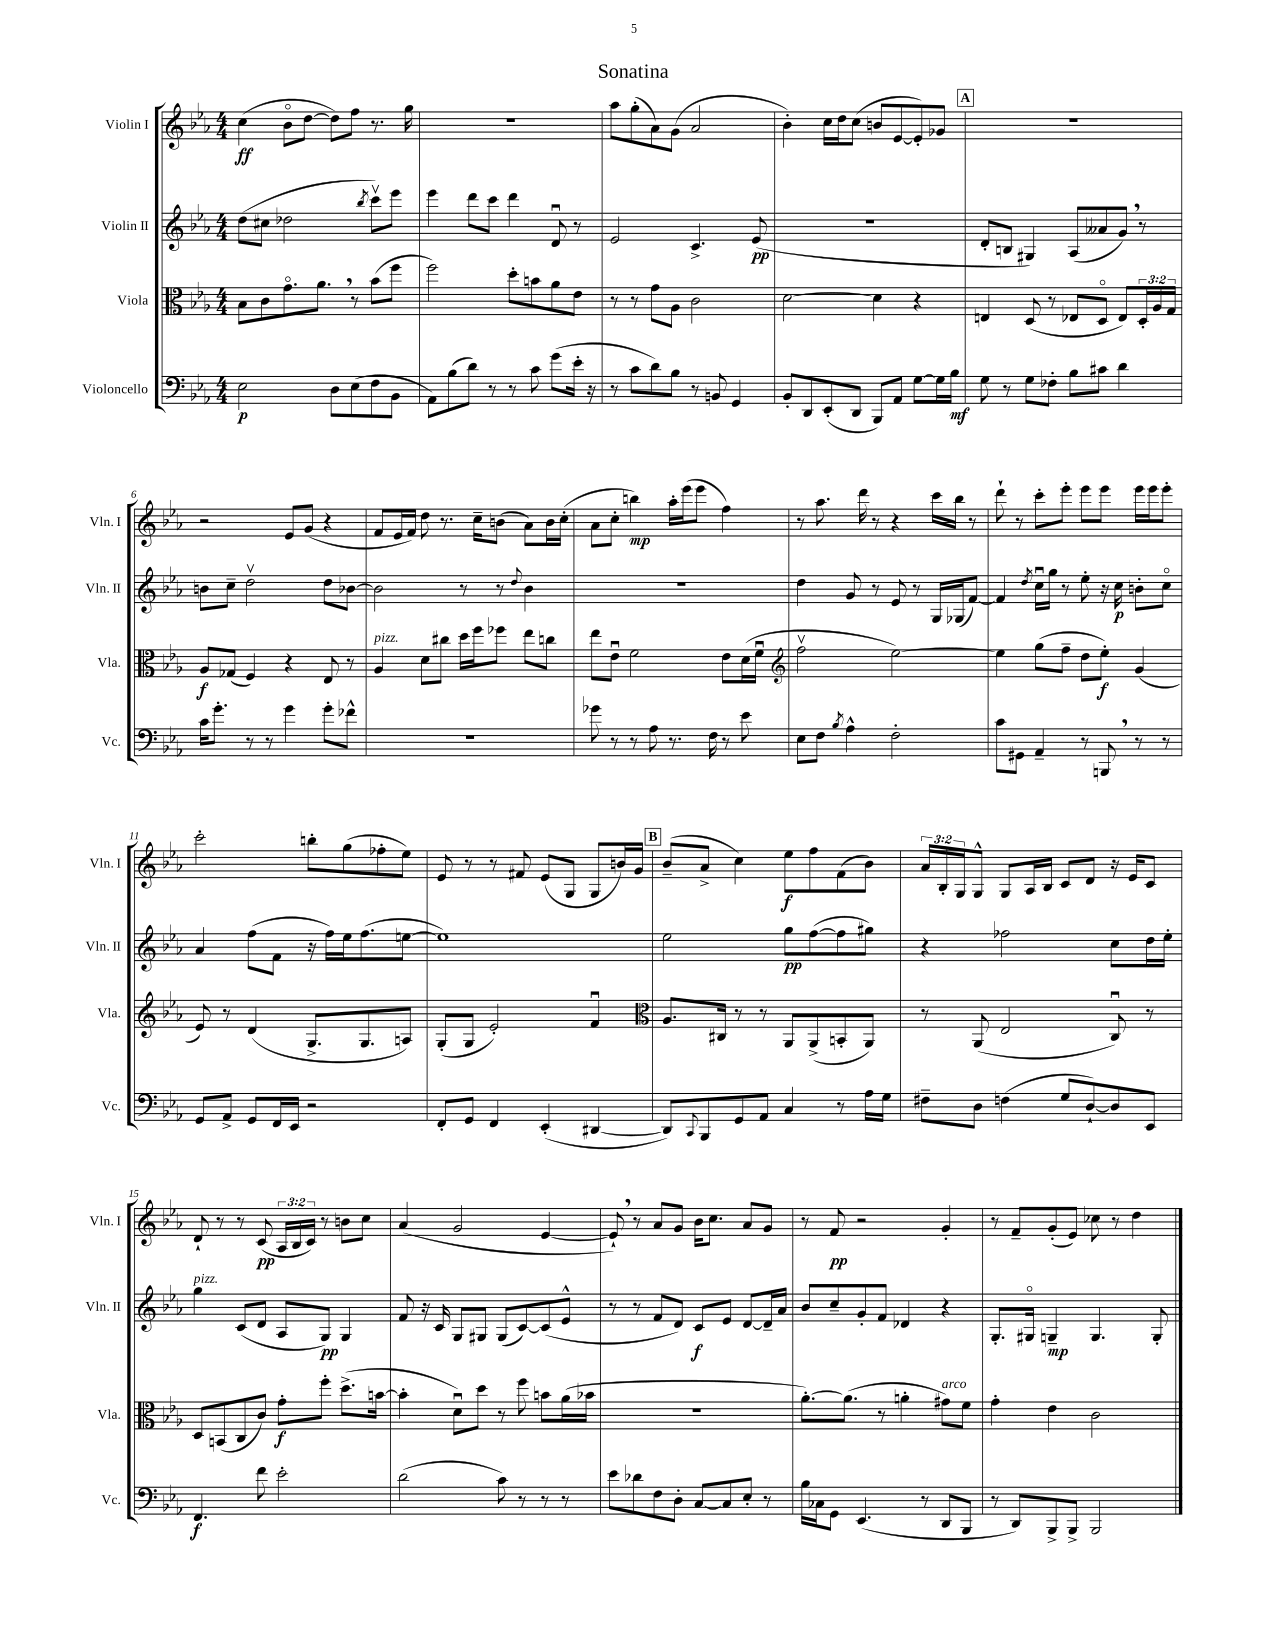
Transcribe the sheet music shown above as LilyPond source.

\header { title = "Sonatina" }
<<
\new StaffGroup <<
\new Staff = "s0" \with { instrumentName = "Violin I" shortInstrumentName = "Vln. I" } {
    \clef treble \key ees \major \numericTimeSignature \time 4/4 \override Staff.TupletNumber.text = #tuplet-number::calc-fraction-text
    c''4\ff( bes'8\flageolet d''8~ d''8) f''8 r8. g''16 |
    R1 |
    aes''8 g''8-.( aes'8) g'8( aes'2 |
    bes'4-.) c''16 d''16 c''8( b'8 ees'8~ ees'8-.) ges'8 |
    \mark \markup { \box "A" } R1 |
    r2 ees'8 g'8( r4 |
    f'8 ees'16 f'16) d''8 r8. c''16-- b'8( aes'8) b'16 c''16-.( |
    aes'8 c''8-. b''4\mp) aes''16-. ees'''16( ees'''8 f''4) |
    r8 aes''8. d'''16 r8 r4 c'''16 bes''16 r8 |
    d'''8-! r8 c'''8-. ees'''8-. ees'''8 ees'''8 ees'''16 ees'''16 ees'''8-. |
    c'''2-. b''8-. g''8( fes''8-. ees''8) |
    ees'8 r8 r8 fis'8 ees'8( g8 g8 b'16) g'16 |
    \mark \markup { \box "B" } bes'8--( aes'8-> c''4) ees''8\f f''8 f'8( bes'8) |
    \tuplet 3/2 { aes'16 bes16-. g16 } g8-^ g8 aes16 bes16 c'8 d'8 r16 ees'16 c'8 |
    d'8-! r8 r8 c'8\pp( \tuplet 3/2 { aes16 bes16 c'16) } r8 b'8 c''8 |
    aes'4( g'2 ees'4~ |
    ees'8-!) \breathe r8 aes'8 g'8 bes'16 c''8. aes'8 g'8 |
    r8 f'8\pp r2 g'4-. |
    r8 f'8-- g'8-.( ees'8) ces''8 r8 d''4 \bar "|." |
}
\new Staff = "s1" \with { instrumentName = "Violin II" shortInstrumentName = "Vln. II" } {
    \clef treble \key ees \major \numericTimeSignature \time 4/4
    d''8( cis''8 des''2 \acciaccatura { bes''8 } c'''8\upbow) ees'''8 |
    ees'''4 d'''8 c'''8 d'''4 d'8\downbow r8 |
    ees'2 c'4.-> ees'8\pp( |
    R1 |
    \mark \markup { \box "A" } d'8-. b8 gis4) aes8( aeses'8 g'8) \breathe r8 |
    b'8 c''8-- d''2\upbow d''8 bes'8~ |
    bes'2 r8 r8 \appoggiatura { d''8 } bes'4 |
    R1 |
    d''4 g'8 r8 ees'8 r8 g16 ges16( f'8~) |
    f'4 \acciaccatura { d''8 } c''16\downbow g''16 r8 ees''8-. r16 c''16\p b'8-. c''8\flageolet |
    aes'4 f''8( f'8 r16 f''16) ees''16 f''8.( e''8~ |
    e''1) |
    \mark \markup { \box "B" } ees''2 g''8\pp f''8~( f''8 gis''8) |
    r4 fes''2 c''8 d''16 ees''16-. |
    g''4^\markup { \italic "pizz." } c'8( d'8 aes8 g8\pp) g4 |
    f'8 r16 c'16 g8 gis8 gis8( c'8~) c'8( ees'8-^ |
    r8 r8 f'8 d'8) c'8\f ees'8 d'8~ d'16-- aes'16 |
    bes'8 c''8-- g'8-. f'8 des'4 r4 |
    g8.-. gis16\flageolet g4--\mp g4. g8-. \bar "|." |
}
\new Staff = "s2" \with { instrumentName = "Viola" shortInstrumentName = "Vla." } {
    \clef alto \key ees \major \numericTimeSignature \time 4/4 \override Staff.TupletNumber.text = #tuplet-number::calc-fraction-text
    bes8 c'8 g'8.\flageolet aes'8. \breathe r8 bes'8( f''8 |
    f''2) d''8-. b'8 aes'8 ees'8 |
    r8 r8 g'8 aes8 c'2 |
    d'2~ d'4 r4 |
    \mark \markup { \box "A" } e4 d8( r8 ees8 d8\flageolet ees8) \tuplet 3/2 { d16-. aes16 g16 } |
    aes8\f ges8( f4) r4 ees8 r8 |
    aes4^\markup { \italic "pizz." } d'8 cis''8 d''16 f''16 fes''8 ees''8 c''8 |
    ees''8 ees'8\downbow f'2 ees'8 d'16( f'16\downbow |
    \clef treble f''2\upbow ees''2~) |
    ees''4 g''8( f''8-- d''8 ees''8-.\f) g'4( |
    ees'8) r8 d'4( g8.-> g8. a8) |
    g8-.( g8 ees'2-.) f'4\downbow |
    \mark \markup { \box "B" } \clef alto aes8. cis16 r8 r8 aes,8 aes,8->( b,8-. aes,8) |
    r8 aes,8( ees2 c8\downbow) r8 |
    d8 b,8( c8 c'8) g'8-.\f f''8-. d''8.->( b'16~ |
    b'4-. d'8\downbow) d''8 r8 f''8 b'8 aes'16( bes'16 |
    R1 |
    aes'8.~-.) aes'8.( r8 a'4-. gis'8^\markup { \italic "arco" }) f'8 |
    g'4-. ees'4 c'2 \bar "|." |
}
\new Staff = "s3" \with { instrumentName = "Violoncello" shortInstrumentName = "Vc." } {
    \clef bass \key ees \major \numericTimeSignature \time 4/4
    ees2\p d8 ees8( f8 bes,8 |
    aes,8) bes8( d'8) r8 r8 c'8 g'8( ees'16-. r16 |
    r8 c'8 d'8) bes8 r8 b,8 g,4 |
    bes,8-. d,8 ees,8-.( d,8 bes,,8) aes,8 g8~ g16 bes16\mf |
    \mark \markup { \box "A" } g8 r8 g8 fes8-. bes8 cis'8 d'4 |
    c'16 g'8.-. r8 r8 g'4 g'8-. fes'8-^ |
    R1 |
    ges'8 r8 r8 aes8 r8. f16 r8 ees'8 |
    ees8 f8 \acciaccatura { bes8 } aes4-^ f2-. |
    c'8 gis,8 aes,4-- r8 b,,8 \breathe r8 r8 |
    g,8 aes,8-> g,8 f,16 ees,16 r2 |
    f,8-. g,8 f,4 ees,4-.( dis,4~ |
    \mark \markup { \box "B" } dis,8) \appoggiatura { c,8 } bes,,8 g,8 aes,8 c4 r8 aes16 g16 |
    fis8-- d8 f4( g8 d8~-!) d8 ees,8 |
    f,4.\f f'8 ees'2-. |
    d'2( c'8) r8 r8 r8 |
    ees'8 des'8 f8 d8-. c8~ c8 ees8-. r8 |
    bes16 ces16 g,8 ees,4.( r8 d,8 bes,,8 |
    r8 d,8) bes,,8-> bes,,8-> bes,,2 \bar "|." |
}
>>
>>
